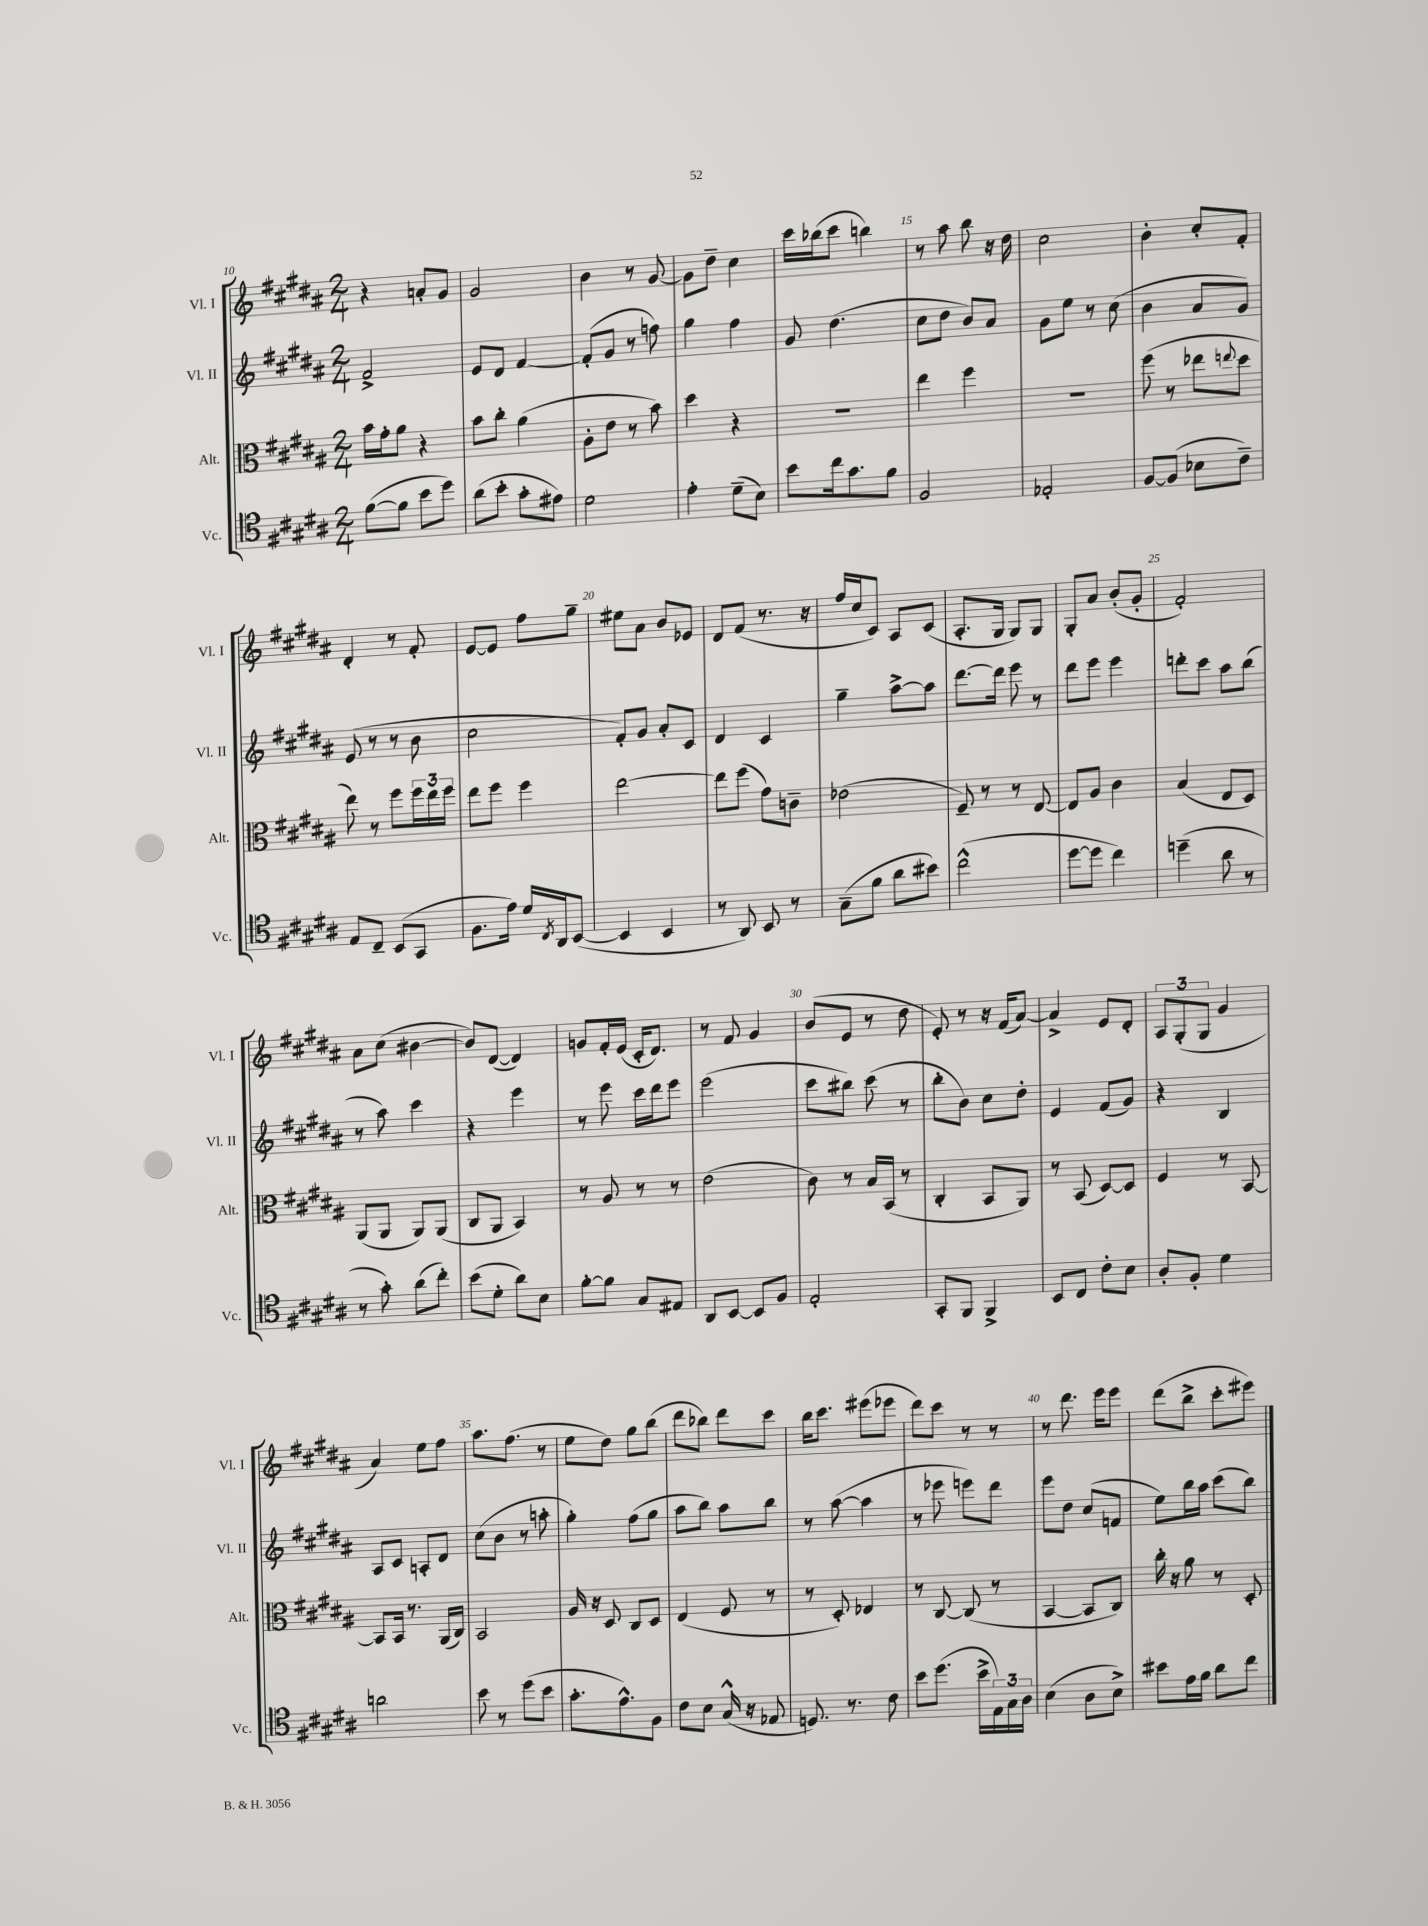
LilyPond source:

<<
\new StaffGroup <<
\new Staff = "s0" \with { instrumentName = "Vl. I" shortInstrumentName = "Vl. I" } {
    \clef treble \key b \major \numericTimeSignature \time 2/4
    r4 a'8-. gis'8 |
    gis'2 |
    b'4 r8 gis'8~ |
    gis'8 dis''8-- cis''4 |
    cis'''16 bes''16( cis'''8 b''4) |
    r8 ais''8 b''8 r16 dis''16 |
    cis''2 |
    b'4-. cis''8-. fis'8-. |
    dis'4-. r8 fis'8-. |
    e'8~ e'8 fis''8 gis''8-- |
    eis''8 ais'8 b'8 ees'8 |
    dis'8 fis'8( r8. r16 |
    fis''16 cis''16 cis'8) ais8 cis'8( |
    ais8.-. gis16 gis8) gis8 |
    gis8-. ais'8 b'8-.( gis'8-. |
    fis'2-.) |
    ais'8 cis''8( bis'4~ |
    bis'8) dis'8~( dis'4) |
    g'8 fis'16-. e'16( cis'16-. dis'8.) |
    r8 fis'8 gis'4 |
    b'8( e'8 r8 dis''8 |
    e'8-.) r8 r16 fis'16( ais'8~) |
    ais'4-> e'8 dis'8-. |
    \tuplet 3/2 { ais8 gis8-.( gis8 } gis'4 |
    ais'4) e''8 fis''8 |
    ais''8. fis''8.( r8 |
    e''8 dis''8) gis''8 b''8( |
    dis'''8 bes''8) dis'''8 cis'''8 |
    b''16 cis'''8. eis'''8( ees'''8 |
    dis'''8) cis'''8 r8 r8 |
    r8 dis'''8. e'''16 e'''8 |
    dis'''8( b''8-> cis'''8-. eis'''8) \bar "|." |
}
\new Staff = "s1" \with { instrumentName = "Vl. II" shortInstrumentName = "Vl. II" } {
    \clef treble \key b \major \numericTimeSignature \time 2/4
    fis'2-> |
    e'8 dis'8 fis'4~ |
    fis'8-.( gis'8 r8 f''8) |
    gis''4 fis''4 |
    gis'8 dis''4.( |
    cis''8 dis''8 b'8) ais'8 |
    gis'8 e''8 r8 cis''8( |
    b'4 ais'8 gis'8) |
    e'8( r8 r8 b'8 |
    cis''2 |
    fis'8-.) gis'8 ais'8-. cis'8 |
    dis'4 cis'4 |
    gis''4-- ais''8~-> ais''8 |
    dis'''8.~ dis'''16 e'''8 r8 |
    dis'''8 e'''8 e'''4 |
    d'''8-. cis'''8 ais''8 b''8( |
    r8 ais''8) cis'''4 |
    r4 e'''4 |
    r8 e'''8 cis'''16 dis'''16 e'''8 |
    e'''2( |
    cis'''8 bis''8) cis'''8( r8 |
    b''8-. b'8) cis''8 dis''8-. |
    e'4 fis'8( gis'8) |
    r4 b4 |
    ais8 cis'8 a8-. dis'8 |
    cis''8( b'8 r8 a''8-. |
    gis''4-.) fis''8( gis''8 |
    ais''8 b''8) ais''8 b''8 |
    r8 ais''8~( ais''4 |
    r8 ees'''8 e'''8) dis'''8 |
    e'''8 dis''8 cis''8( f'8 |
    e''8) b''16 ais''16 cis'''8( b''8) \bar "|." |
}
\new Staff = "s2" \with { instrumentName = "Alt." shortInstrumentName = "Alt." } {
    \clef alto \key b \major \numericTimeSignature \time 2/4
    b'16 gis'16-. ais'8 r4 |
    b'8 cis''8-. ais'4( |
    ais8-. e'8 r8 b'8) |
    dis''4 r4 |
    R2 |
    e''4 fis''4 |
    R2 |
    fis''8( r8 ees''8 \appoggiatura { e''8 } dis''8 |
    e''8) r8 fis''8 \tuplet 3/2 { fis''16 e''16 fis''16 } |
    e''8 fis''8 fis''4 |
    e''2~ |
    e''8 fis''8( gis'8) c'8-- |
    ees'2( |
    fis8--) r8 r8 e8~ |
    e8 ais8 cis'4 |
    b4( e8 dis8) |
    ais,8( ais,8 ais,8) ais,8( |
    cis8 ais,8 b,4) |
    r8 ais8 r8 r8 |
    e'2( |
    cis'8) r8 b16 b,16( r8 |
    cis4-. b,8 ais,8) |
    r8 b,8( dis8~) dis8 |
    fis4 r8 b,8~ |
    b,8 b,16 r8. ais,16( cis16) |
    b,2 |
    ais16 r16 dis8 cis8 dis8 |
    e4( fis8 r8 |
    r8 dis8-.) ees4 |
    r8 cis8~ cis8( r8 |
    b,4~ b,8 cis8) |
    cis''16-. r16 ais'8 r8 dis8-. \bar "|." |
}
\new Staff = "s3" \with { instrumentName = "Vc." shortInstrumentName = "Vc." } {
    \clef tenor \key b \major \numericTimeSignature \time 2/4
    fis'8~( fis'8 b'8 dis''8) |
    ais'8( b'8-. gis'8-. eis'8) |
    dis'2 |
    e'4-. dis'8--( b8) |
    b'8 cis''16 gis'8. fis'8 |
    fis2 |
    ees2-. |
    fis8~ fis8( bes8 cis'8--) |
    e8 cis8-- b,8( gis,8 |
    fis8. e'16) dis'16 \acciaccatura { cis8 } ais,16 b,8~( |
    b,4 b,4 |
    r8 ais,8) b,8 r8 |
    gis8--( fis'8 ais'8 bis'8) |
    cis''2-^( |
    dis''8~ dis''8 cis''4) |
    d''4--( ais'8 r8 |
    r8 gis'8-.) ais'8( cis''8-.) |
    b'8( dis'8-. ais'8) b8 |
    fis'8~-. fis'8 gis8 eis8 |
    ais,8 b,8~ b,8 fis8 |
    e2-. |
    gis,8-. fis,8 fis,4-> |
    b,8 cis8 cis'8-. b8 |
    ais8-. fis8-. dis'4 |
    a'2 |
    b'8 r8 dis''8( b'8 |
    gis'8.-. e'8.-^) fis8 |
    cis'8 b8 gis16-^( r16 ees8 |
    d8.) r8. cis'8 |
    b'8 dis''8.( b'16-> \tuplet 3/2 { e16) gis16 ais16 } |
    b4( ais8 b8->) |
    bis'8 e'16 fis'16 ais'8 cis''8 \bar "|." |
}
>>
>>
\layout { \context { \Score currentBarNumber = #10 \override BarNumber.break-visibility = ##(#f #t #t) barNumberVisibility = #(every-nth-bar-number-visible 5) } }
